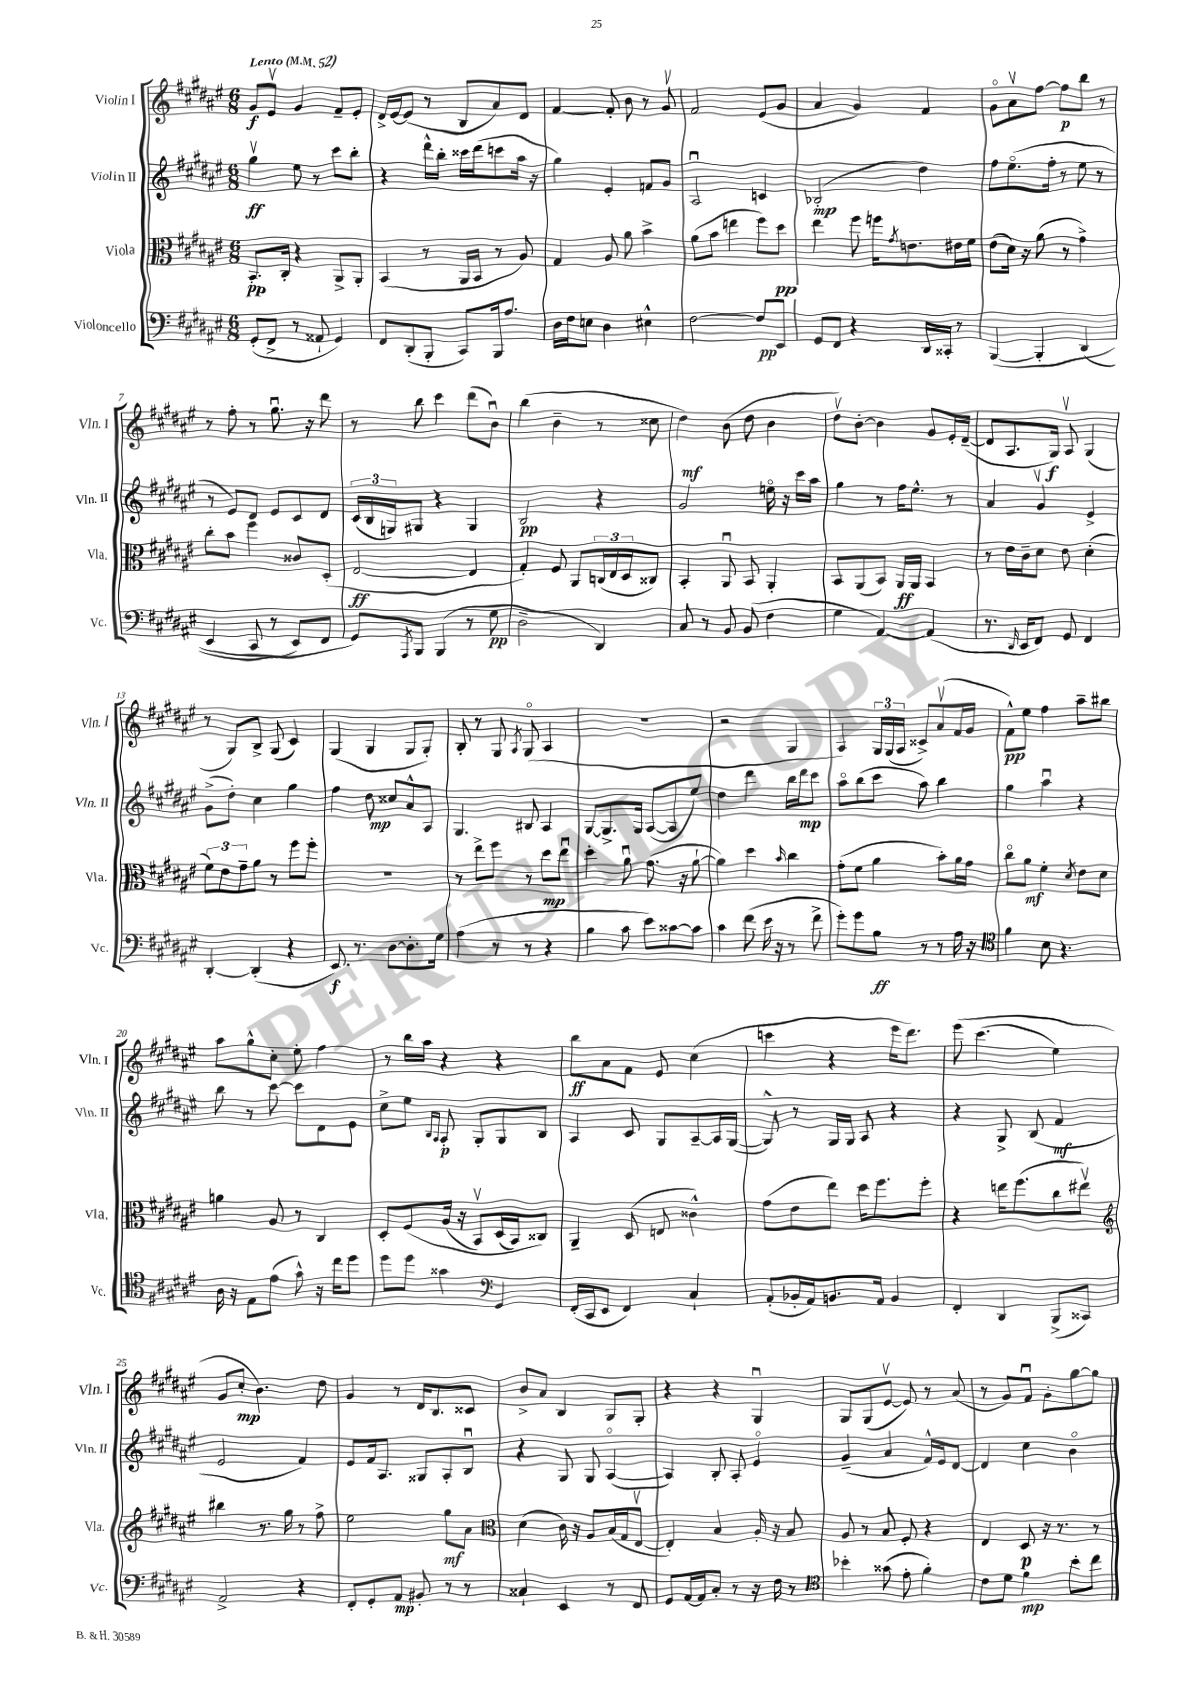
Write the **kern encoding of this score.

**kern	**dynam	**kern	**dynam	**kern	**dynam	**kern	**dynam
*part4	*part4	*part3	*part3	*part2	*part2	*part1	*part1
*staff4	*staff4	*staff3	*staff3	*staff2	*staff2	*staff1	*staff1
*I"Violoncello	*	*I"Viola	*	*I"Violin II	*	*I"Violin I	*
*I'Vc.	*	*I'Vla.	*	*I'Vln. II	*	*I'Vln. I	*
*clefF4	*	*clefC3	*	*clefG2	*	*clefG2	*
*k[f#c#g#d#a#e#]	*	*k[f#c#g#d#a#e#]	*	*k[f#c#g#d#a#e#]	*	*k[f#c#g#d#a#e#]	*
*M6/8	*	*M6/8	*	*M6/8	*	*M6/8	*
*MM52	*	*MM52	*	*MM52	*	*MM52	*
=1	=1	=1	=1	=1	=1	=1	=1
!	!	!	!	!	!	!LO:TX:a:B:t=Lento	!
(8GG#'/L	.	8.BB'/L	pp	4gg#v\	ff	8g#/L	f
8FF#^/J	.	.	.	.	.	8e#v/J	.
.	.	16C#'/Jk	.	.	.	.	.
8r	.	4r	.	8ee#\	.	4g#/	.
8AA##X`/	.	.	.	8r	.	.	.
4GG#/)	.	8AA#^/L	.	8ccc#\L	.	8f#~/L	.
.	.	8AA#'/J	.	8bb'\J	.	8e#'/J	.
=2	=2	=2	=2	=2	=2	=2	=2
8FF#/L	.	(4BB/	.	4r	.	16d#^/LL	.
.	.	.	.	.	.	[16e#/J	.
(8DD#'/	.	.	.	.	.	(8e#/J]	.
8BBB'/J	.	8r	.	16ddd#^^\LL	.	8r	.
.	.	.	.	16bb'\JJ	.	.	.
8CC#/L)	.	16AA#/LL	.	16ccc##X\LL	.	8B/L	.
.	.	16BB/JJ	.	(16ddd#\J	.	.	.
16BBB/k	.	8r	.	8cccn\	.	8a#/)	.
8.A#/J	.	.	.	.	.	.	.
.	.	8A#/)	.	16aa#\Jk	.	8d#/J	.
.	.	.	.	16r	.	.	.
=3	=3	=3	=3	=3	=3	=3	=3
16D#\LL	.	4G#/	.	4gg#\)	.	[4f#/	.
16F#\J	.	.	.	.	.	.	.
8En\J	.	.	.	.	.	.	.
4D#\	.	8A#/	.	4e#'/	.	8f#'/]	.
.	.	8a#\	.	.	.	8b\	.
4E#X^^\	.	4b^\	.	8fn/L	.	8r	.
.	.	.	.	8g#/J	.	8g#v/	.
=4	=4	=4	=4	=4	=4	=4	=4
[2F#\	.	(8a#\L	.	2A#u/	.	2f#/	.
.	.	8b\J	.	.	.	.	.
.	.	4een\	.	.	.	.	.
8F#/L]	pp	8ff#\L)	.	4cn/	.	(8e#/L	.
8EE#/J	.	8dd#\J	pp	.	.	8g#/J	.
=5	=5	=5	=5	=5	=5	=5	=5
8GG#/L	.	4ee#\	.	(2B-X'/	mp	4a#/	.
8FF#/J	.	.	.	.	.	.	.
4r	.	8ff#\	.	.	.	4g#/)	.
.	.	16ffn\KL	.	.	.	.	.
.	.	8qg#/	.	.	.	.	.
.	.	8.en\	.	.	.	.	.
16DD#/LL	.	.	.	4dd#\)	.	4f#/	.
16CC##X'/JJ	.	.	.	.	.	.	.
8r	.	16e#X\L	.	.	.	.	.
.	.	16f#\JJ	.	.	.	.	.
=6	=6	=6	=6	=6	=6	=6	=6
([4BBB/	.	(8e#\L	.	8ff#\L	.	8g#\L	.
.	.	16d#\Jk)	.	(8.ee#\	.	8a#v\	.
.	.	16r	.	.	.	.	.
4BBB'/]	.	(8a#\	.	.	.	[8ff#\J	.
.	.	.	.	16ff#'\Jk	.	.	.
.	.	8r	.	8r	.	8ff#\L]	p
(4DD#/	.	4g#^\)	.	8ee#\	.	8bb\J	.
.	.	.	.	8r	.	8r	.
!!LO:LB:g=z
=7	=7	=7	=7	=7	=7	=7	=7
4EE#/	.	8cc#'\L	.	8r	.	8r	.
.	.	8b\J	.	8e#/L)	.	8ff#'\	.
8CC#/	.	4ff#\	.	8d#/J	.	8r	.
8r	.	.	.	8e#/L	.	8.gg#u\	.
8EE#/L)	.	8c##X/L	.	8c#/	.	.	.
.	.	.	.	.	.	16r	.
8FF#/J	.	(8D#'/J	.	8d#/J	.	8ddd#\	.
=8	=8	=8	=8	=8	=8	=8	=8
8GG#/L)	.	[2E#/	ff	(24c#/LL	.	8r	.
.	.	.	.	24B/	.	.	.
.	.	.	.	24Gn/J)	.	.	.
8qAAA#/	.	.	.	.	.	.	.
8BBB/J	.	.	.	8G#X/J	.	8bb\	.
(4BBB/	.	.	.	4r	.	4ccc#\	.
8r	.	4E#/]	.	4G#/	.	(8ddd#\L	.
8G#\	pp	.	.	.	.	8bu\J)	.
=9	=9	=9	=9	=9	=9	=9	=9
2D#~\	.	4G#'/)	.	2B/	pp	(4bb\	.
.	.	8F#/	.	.	.	4b~\	.
.	.	8AA#/L	.	.	.	.	.
4DD#/)	.	(24Cn/L	.	4r	.	8r	.
.	.	24E#/	.	.	.	.	.
.	.	24D#/J	.	.	.	.	.
.	.	8C##X/J)	.	.	.	8cc##X\	.
=10	=10	=10	=10	=10	=10	=10	=10
8C#/	.	4BB'/	.	2g#/	.	4dd#\)	mf
8r	.	.	.	.	.	.	.
8BB/	.	8AA#u/	.	.	.	(8b\	.
(8BB/	.	8BB/	.	.	.	8dd#\	.
4F#\	.	4AA#'/	.	16een\	.	4b\	.
.	.	.	.	16r	.	.	.
.	.	.	.	16ccc#\LL	.	.	.
.	.	.	.	16aa#\JJ	.	.	.
=11	=11	=11	=11	=11	=11	=11	=11
4G#\	.	8BB/L	.	4gg#\	.	8dd#v\L)	.
.	.	(8AA#/	.	.	.	[8b'\J	.
[4AA#/)	.	8BB/J)	.	8r	.	4b\]	.
.	.	16AA#/LL	ff	16ff#\KL	.	.	.
.	.	16AA#/JJ	.	8.ee#^^\J	.	.	.
(4AA#/]	.	4BB/	.	.	.	8g#/L	.
.	.	.	.	8r	.	16e#'/L	.
.	.	.	.	.	.	([16d#~/JJ	.
=12	=12	=12	=12	=12	=12	=12	=12
8.r	.	8r	.	4a#/	.	8d#/L]	.
.	.	16e#\LL	.	.	.	8.A#/	.
16qqDD#/	.	.	.	.	.	.	.
16EE#/KL	.	16c#~\J	.	.	.	.	.
8FF#/J)	.	8d#\J	.	4g#v/	.	.	.
.	.	.	.	.	.	16G#/Jk)	f
8GG#/	.	8e#\	.	.	.	8A#v/	.
4FF#/	.	(4d#'\	.	4e#^/	.	(4G#/	.
!!LO:LB:g=z
=13	=13	=13	=13	=13	=13	=13	=13
[4DD#'/	.	12f#\L)	.	(8g#^\L	.	8r	.
.	.	12e#\	.	.	.	.	.
.	.	.	.	8dd#'\J)	.	8G#/L)	.
.	.	12g#~\	.	.	.	.	.
(4DD#'/]	.	8a#\J	.	4cc#\	.	8B^/J	.
.	.	8r	.	.	.	(8G#/	.
4r	.	8ff#\L	.	4gg#\	.	4c#/)	.
.	.	8ff#'\J	.	.	.	.	.
=14	=14	=14	=14	=14	=14	=14	=14
8.EE#/)	f	2.r	.	4ff#\	.	(4G#/	.
8.r	.	.	.	.	.	.	.
.	.	.	.	8dd#\	mp	4G#/	.
[8D#\L	.	.	.	8cc##X/L	.	.	.
8.D#'\]	.	.	.	8a#^^/	.	8G#/L	.
.	.	.	.	8A#/J	.	8G#'/J)	.
16G#\Jk	.	.	.	.	.	.	.
=15	=15	=15	=15	=15	=15	=15	=15
(4A#\	.	8r	.	4.G#/	.	8B'/	.
.	.	8ee#^\L	.	.	.	8r	.
8r	.	8ff#\J	.	.	.	8G#/	.
.	.	.	.	.	.	8qA#/	.
8r	.	8r	.	8B#X/	.	(8G#/	.
4r	.	8dd#\L	mp	4A#/	.	4A#/	.
.	.	8ee#u\J	.	.	.	.	.
=16	=16	=16	=16	=16	=16	=16	=16
4B\	.	4dd#'\	.	[8G#/L	.	2.r	.
.	.	.	.	8.G#^/]	.	.	.
8c#\	.	8a#u\	.	.	.	.	.
.	.	.	.	16G#/Jk	.	.	.
8e#\L)	.	(8.g#\	.	([8A#/L	.	.	.
[8c##X\	.	.	.	8A#/]	.	.	.
.	.	16r	.	.	.	.	.
8c##\J]	.	[8a#`\	.	8ee#/J)	.	.	.
=17	=17	=17	=17	=17	=17	=17	=17
4c#\	.	4a#\])	.	4dd#\	.	2r	.
(8f#\	.	4dd#\	.	4ddd#\	.	.	.
16e#\	.	.	.	.	.	.	.
16r	.	.	.	.	.	.	.
.	.	16qqb/	.	.	.	.	.
8r	.	4cc#\	.	16bb\LL	.	4G#/	.
.	.	.	.	16ddd#\J	mp	.	.
8f#^\	.	.	.	8ccc#\J	.	.	.
=18	=18	=18	=18	=18	=18	=18	=18
8g#'\L)	.	(8g#'\L	.	8aa#\L	.	4A#/)	.
8g#\	.	8f#\J	.	(8bb\	.	.	.
8B\J	ff	4a#\	.	8ccc#\J	.	24G#/LL	.
.	.	.	.	.	.	(24G#/	.
.	.	.	.	.	.	24A#/JJ	.
8r	.	.	.	8aa#\)	.	8c##X^/L)	.
8r	.	8b'\L)	.	4bb\	.	(8a#v/	.
16A#\	.	16a#\L	.	.	.	16f#/L	.
16r	.	16g#\JJ	.	.	.	16g#/JJ	.
=19	=19	=19	=19	=19	=19	=19	=19
*clefC4	*	*	*	*	*	*	*
4f#\	.	8cc#\L	.	4gg#\	.	8f#^^\L)	pp
.	.	8a#\J	mf	.	.	8ee#\J	.
8B\	.	4f#'\	.	4aa#u\	.	4ff#\	.
4.r	.	.	.	.	.	.	.
.	.	8qd#/	.	.	.	.	.
.	.	8e#\L	.	4r	.	8aa#~\L	.
.	.	8d#\J	.	.	.	8bb#X\J	.
!!LO:LB:g=z
=20	=20	=20	=20	=20	=20	=20	=20
16A#\	.	4an\	.	8bb\	.	8aa#\L	.
16r	.	.	.	.	.	.	.
8E#\L	.	.	.	8r	.	8gg#^^\	.
(8e#\J	.	8A#/	.	[8ccc#\	.	8cc#'\J	.
8g#^^\)	.	8r	.	8ccc#\L]	.	8ee#'\	.
16r	.	4C#/	.	8d#\	.	4ff#\	.
16cc#\KL	.	.	.	.	.	.	.
8dd#\J	.	.	.	8e#\J	.	.	.
=21	=21	=21	=21	=21	=21	=21	=21
8dd#\L	.	8D#'/L	.	8cc#^\L	.	8r	.
8dd#\J	.	(8F#/	.	8ee#\J	.	16bb\LL	.
.	.	.	.	.	.	16aa#\JJ	.
.	.	.	.	16qqB/LL	.	.	.
.	.	.	.	16qqA#/JJ	.	.	.
4g##X\	.	(16A#/Jk	.	8A#'/	p	4r	.
.	.	16r	.	.	.	.	.
.	.	8BBv/L)	.	8G#'/L	.	.	.
*clefF4	*	*	*	*	*	*	*
4GG#/	.	(16D#/L	.	8G#/	.	4r	.
.	.	16BB/J)	.	.	.	.	.
.	.	8C##X/J)	.	8B/J	.	.	.
=22	=22	=22	=22	=22	=22	=22	=22
(16FF#'/LL	.	4AA#~/	.	4A#/	.	8bb\L	ff
16CC#/J	.	.	.	.	.	.	.
8EE#/J	.	.	.	.	.	8a#\	.
4FF#/)	.	(8D#/	.	8c#/	.	8f#\J	.
.	.	8En/	.	8G#/L	.	8e#/	.
4C#`/	.	4c##X^^\)	.	[8A#~/	.	(4cc#\	.
.	.	.	.	16A#/L]	.	.	.
.	.	.	.	([16G#/JJ	.	.	.
=23	=23	=23	=23	=23	=23	=23	=23
(8AA#'/L	.	(8g#\L	.	8G#^^/])	.	4cccn\	.
16BB-X'/L	.	8e#\	.	8r	.	.	.
16AA#/J)	.	.	.	.	.	.	.
8.BBn/	.	8ee#\J)	.	16G#/LL	.	4r	.
.	.	.	.	16G#/JJ	.	.	.
.	.	16dd#\KL	.	8A#/	.	.	.
16AA#/Jk	.	8.ff#\	.	.	.	.	.
4BB/	.	.	.	4r	.	16eee#\KL	.
.	.	.	.	.	.	8.ddd#\J)	.
.	.	8ff#'\J	.	.	.	.	.
=24	=24	=24	=24	=24	=24	=24	=24
4FF#'/	.	4r	.	4r	.	(8eee#\	.
.	.	.	.	.	.	(4.ccc#\	.
4DD#/	.	16een\KL	.	8G#^/	.	.	.
.	.	(8.ff#\	.	.	.	.	.
.	.	.	.	(8B/	.	.	.
(8BBB^/L	.	8cc#\	.	4f#/	mf	4ee#\)	.
8CC##X/J)	.	8ee#Xv\J)	.	.	.	.	.
!!LO:LB:g=z
=25	=25	=25	=25	=25	=25	=25	=25
*	*	*clefG2	*	*	*	*	*
2AA#^/	.	4bb#X\	.	2e#/	.	8g#/L	.
.	.	.	.	.	.	8cc#'/J	mp
.	.	8.r	.	.	.	4.b\)	.
.	.	16gg#\	.	.	.	.	.
4r	.	8r	.	4f#/)	.	.	.
.	.	8ff#^\	.	.	.	8dd#\	.
=26	=26	=26	=26	=26	=26	=26	=26
8FF#'/L	.	2ee#\	.	8e#/L	.	4g#/	.
8GG#'/	.	.	.	16f#/k	.	.	.
.	.	.	.	8.A#/J	.	.	.
8AA#/J	mp	.	.	.	.	8r	.
8BB#X'/	.	.	.	8G##X/L	.	16d#/KL	.
.	.	.	.	.	.	8.B/	.
8r	.	8gg#\L	mf	8A#'/	.	.	.
8r	.	8a#\J	.	8Bu/J	.	8c##X/J	.
=27	=27	=27	=27	=27	=27	=27	=27
*	*	*clefC3	*	*	*	*	*
4C##X`/	.	(4d#\	.	4r	.	8b^/L	.
.	.	.	.	.	.	8a#/J	.
4EE#/	.	16c#\)	.	8G#/	.	4B/	.
.	.	16r	.	.	.	.	.
.	.	8A#/L	.	8G#/	.	.	.
8r	.	(16B/L	.	([4A#/	.	8G#/L	.
.	.	16G#/J	.	.	.	.	.
8FF#/	.	[8E#v/J	.	.	.	8G#'/J	.
=28	=28	=28	=28	=28	=28	=28	=28
8GG#/L	.	4E#'/])	.	4A#/])	.	4r	.
[16AA#/L	.	.	.	.	.	.	.
16AA#/J]	.	.	.	.	.	.	.
8C#'/J	.	4B/	.	8B'/	.	4r	.
8r	.	.	.	8A#'/	.	.	.
16r	.	16A#'/	.	4e#/	.	4G#u/	.
16F#\	.	16r	.	.	.	.	.
8r	.	8B/	.	.	.	.	.
=29	=29	=29	=29	=29	=29	=29	=29
*clefC4	*	*	*	*	*	*	*
4b-X'\	.	8A#/	.	(4g#~/	.	8G#/L	.
.	.	8r	.	.	.	(8G#/	.
(8g##X\	.	8B/	.	4a#/	.	[8e#v/J	.
8e#'\	.	8F#'/	.	.	.	8e#/])	.
4f#'\)	.	4r	.	16f#^^/LL)	.	8r	.
.	.	.	.	16e#/J	.	.	.
.	.	.	.	[8d#/J	.	(8a#/	.
=30	=30	=30	=30	=30	=30	=30	=30
8c#\L	.	4E#/	.	4d#/]	.	8r	.
8d#\J	.	.	.	.	.	8g#/L)	.
4f#\	mp	8D#/	p	4cc#\	.	8f#u/J	.
.	.	16r	.	.	.	8g#'\L	.
.	.	8.r	.	.	.	.	.
8b'\L	.	.	.	4b\	.	[8gg#\	.
8cc#\J	.	8r	.	.	.	8gg#\J]	.
==	==	==	==	==	==	==	==
*-	*-	*-	*-	*-	*-	*-	*-
